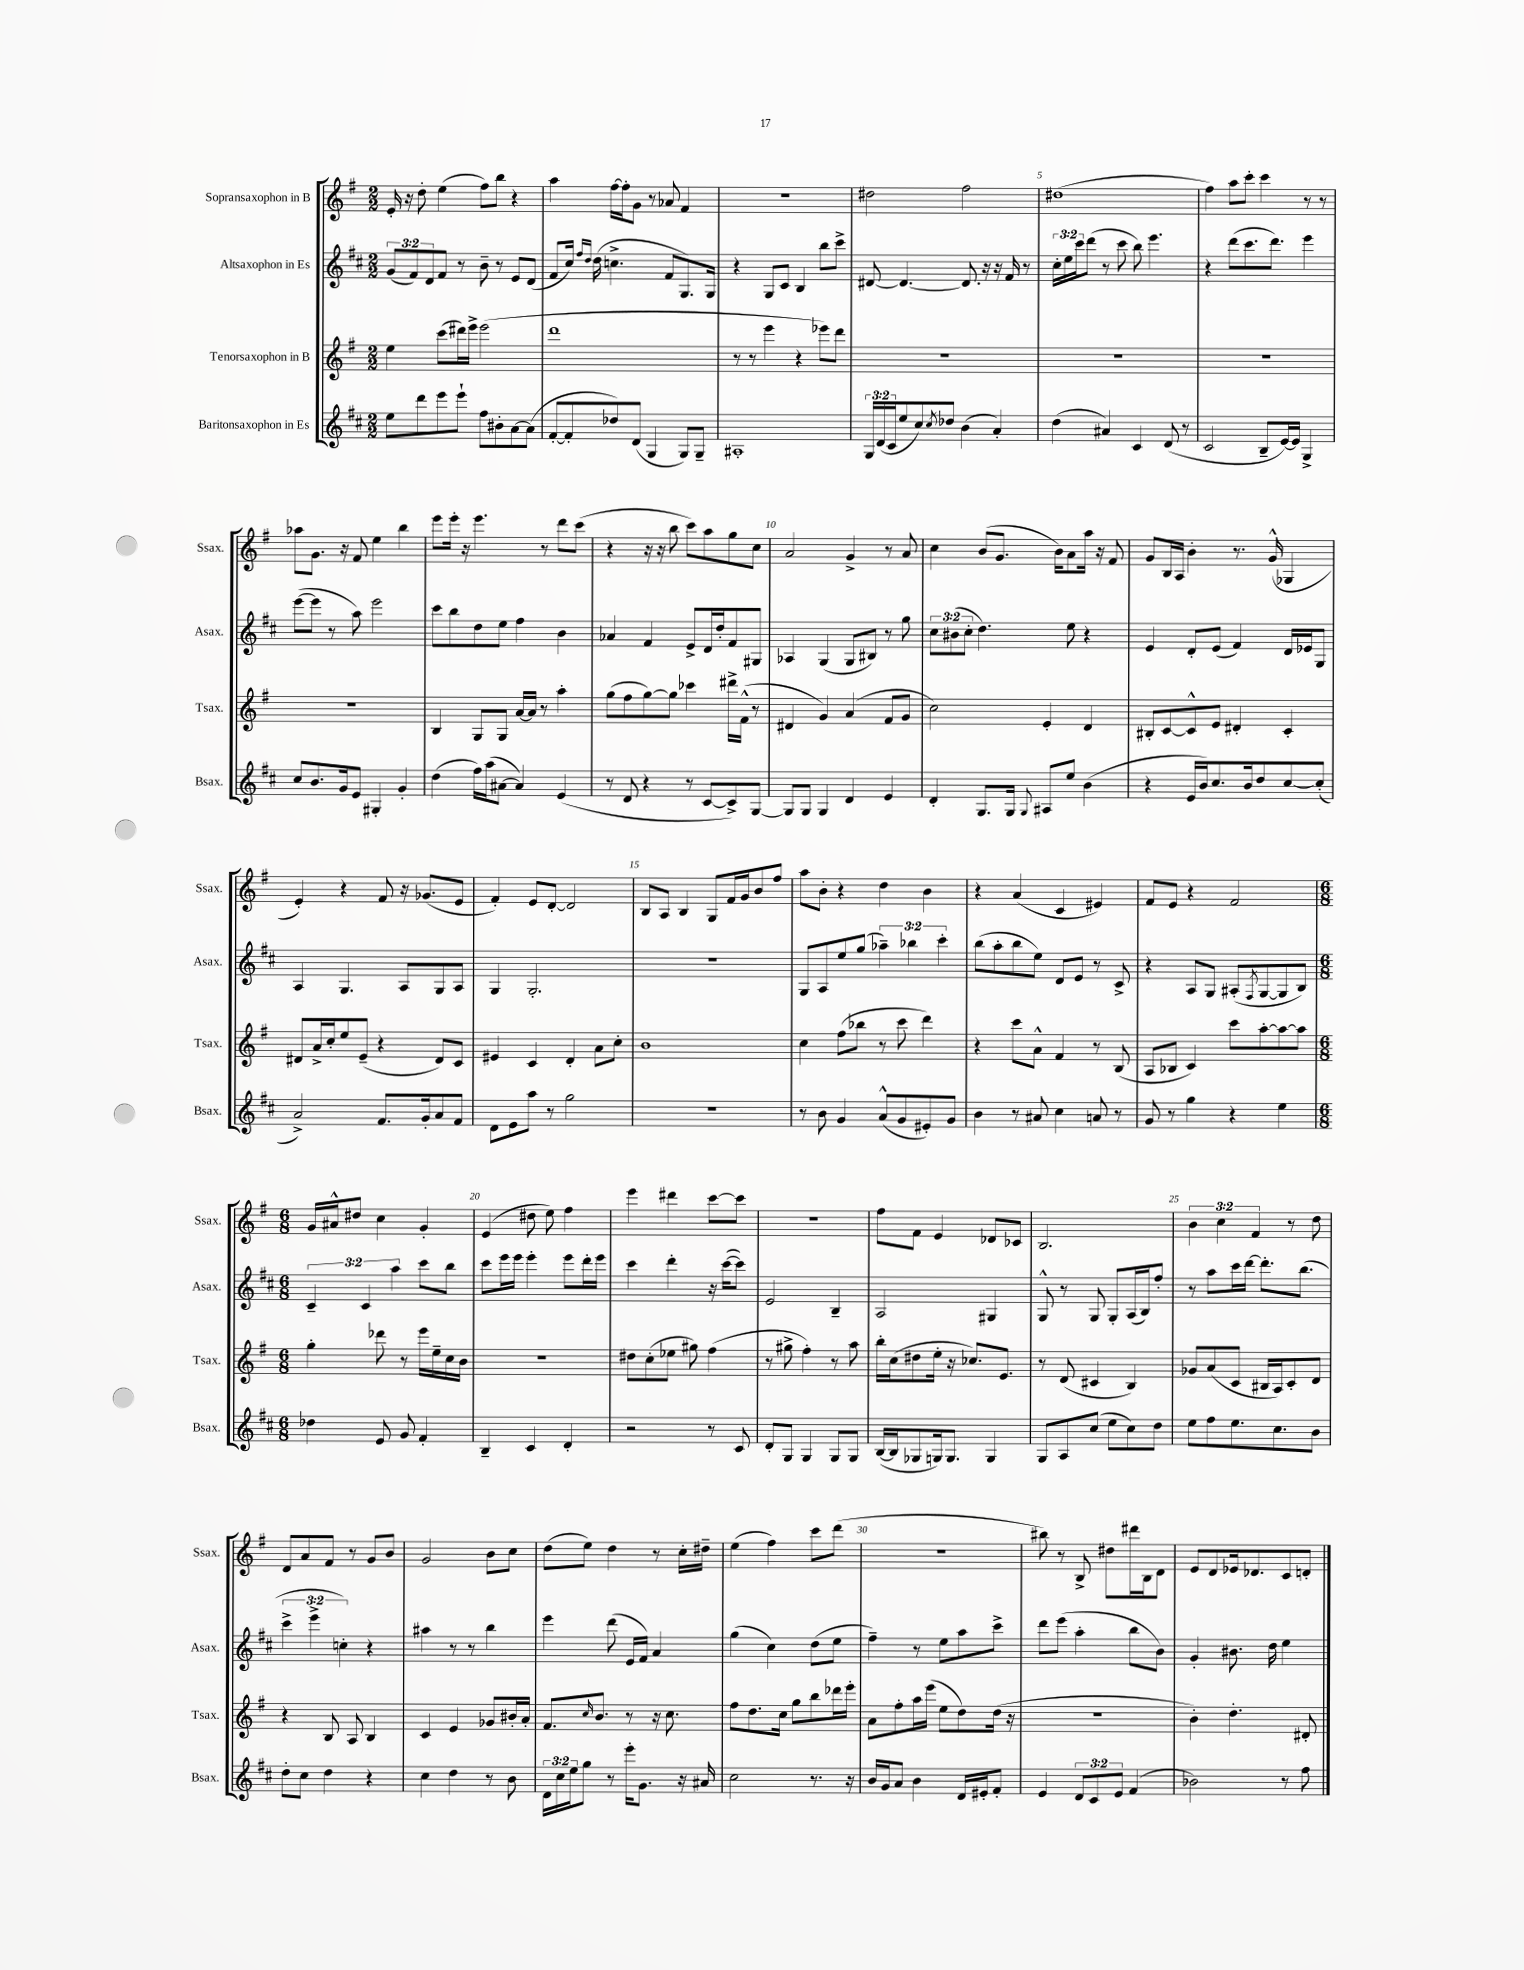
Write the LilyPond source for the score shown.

<<
\new StaffGroup <<
\new Staff = "s0" \with { instrumentName = "Sopransaxophon in B" shortInstrumentName = "Ssax." } {
    \clef treble \key g \major \numericTimeSignature \time 2/2 \override Staff.TupletNumber.text = #tuplet-number::calc-fraction-text
    e'16-. r16 d''8-. e''4( fis''8) b''8 r4 |
    a''4 fis''16~ fis''16-. g'8 r8 aes'8 fis'4 |
    r1 |
    dis''2 fis''2 |
    dis''1( |
    fis''4) a''8 c'''8-. c'''4 r8 r8 |
    aes''8 g'8. r16 fis'8 e''4 b''4 |
    e'''8 e'''16-. r16 e'''4. r8 d'''8 c'''8( |
    r4 r16 r16 b''8 c'''8) a''8 g''8 c''8 |
    a'2 g'4-> r8 a'8 |
    c''4 b'8( g'8. b'16) a'8 a''16 r16 fis'8 |
    g'8 b16 a16 b'4-. r8. g'16-^( ges4 |
    e'4-.) r4 fis'8 r16 ges'8.( e'8 |
    fis'4-.) e'8 d'8~-. d'2 |
    b8 a8 b4 g8 fis'16 g'16 b'8 fis''8 |
    a''8 b'8-. r4 d''4 b'4 |
    r4 a'4( c'4 eis'4) |
    fis'8 e'8 r4 fis'2 |
    \numericTimeSignature \time 6/8 g'16 ais'16-^ dis''8 c''4 g'4-. |
    e'4( dis''8 e''8) fis''4 |
    e'''4 dis'''4 c'''8~ c'''8 |
    R2. |
    fis''8 fis'8 e'4 des'8 ces'8 |
    b2. |
    \tuplet 3/2 { b'4 c''4 fis'4 } r8 d''8 |
    d'8 a'8 fis'8 r8 g'8 b'8 |
    g'2 b'8 c''8 |
    d''8( e''8) d''4 r8 c''16-. dis''16-- |
    e''4( fis''4) c'''8 d'''8( |
    R2. |
    bis''8) r8 b8-> dis''8 dis'''16 b16 d'8 |
    e'8 d'8 ees'16 des'8. c'8 d'8-. \bar "|." |
}
\new Staff = "s1" \with { instrumentName = "Altsaxophon in Es" shortInstrumentName = "Asax." } {
    \clef treble \key d \major \numericTimeSignature \time 2/2 \override Staff.TupletNumber.text = #tuplet-number::calc-fraction-text
    \tuplet 3/2 { g'8( fis'8) d'8 } fis'8 r8 b'8-- r8 e'8 d'8( |
    fis'8 cis''16) \grace { fis''16 d''16 } d''16( c''4.-> fis'8 g8.) g16 |
    r4 g8 cis'8 b4 b''8 cis'''8-> |
    dis'8~ dis'4.~ dis'8. r16 r16 fis'16 r8 |
    \tuplet 3/2 { cis''16-. e''16 cis'''16 } d'''8( r8 cis'''8 b''8) e'''4. |
    r4 d'''8( cis'''8. d'''8.) e'''4 |
    e'''8~( e'''8 r8 a''8) e'''2 |
    cis'''8 b''8 d''8 e''8 fis''4 b'4 |
    aes'4 fis'4 e'8-> d'16 d''16-. fis'8 gis8 |
    aes4 g4( g8 bis8) r8 g''8 |
    \tuplet 3/2 { cis''8 bis'8( cis''8-. } d''4.) e''8 r4 |
    e'4 d'8-. e'8( fis'4) d'16 ees'16 g8 |
    a4 g4. a8 g8 a8 |
    g4 g2.-. |
    r1 |
    g8 a8 e''8 g''8( \tuplet 3/2 { aes''4--) bes''4 cis'''4-. } |
    b''8( a''8-. b''8 e''8) d'8 e'8 r8 cis'8-> |
    r4 a8 g8 ais8-.( \acciaccatura { fis8 } g8~ g8 b8) |
    \numericTimeSignature \time 6/8 \tuplet 3/2 { cis'4-- cis'4 a''4 } cis'''8 b''8 |
    cis'''8 e'''16 e'''16 e'''4-. e'''8 d'''16-. e'''16 |
    cis'''4 d'''4-. r16 cis'''16~( cis'''8) |
    e'2 b4-- |
    a2 gis4 |
    g8-^ r8 g8 g8-. a16( b16) fis''8-. |
    r8 a''8 cis'''16 d'''16~ d'''8.-. b''8.( |
    \tuplet 3/2 { cis'''4-> e'''4-> c''4-.) } r4 |
    ais''4 r8 r8 b''4 |
    e'''4 d'''8( e'16 fis'16) a'4 |
    g''4( cis''4) d''8( e''8 |
    fis''4--) r8 e''8 a''8 cis'''8-> |
    d'''8 e'''8( a''4-. b''8 b'8) |
    g'4-. bis'8. d''16 e''4 \bar "|." |
}
\new Staff = "s2" \with { instrumentName = "Tenorsaxophon in B" shortInstrumentName = "Tsax." } {
    \clef treble \key g \major \numericTimeSignature \time 2/2
    e''4 c'''8( dis'''16) e'''16-> e'''2( |
    d'''1 |
    r8 r8 e'''4 r4 ees'''8) d'''8 |
    R1 |
    R1 |
    R1 |
    R1 |
    b4 g8 g8 a'16~ a'16 r8 a''4-. |
    g''8( fis''8 g''8~) g''8 ces'''4 dis'''16-> fis'16-^( r8 |
    dis'4 g'4) a'4( fis'8 g'8 |
    c''2) e'4-. d'4 |
    bis8-. c'8~ c'8-^ e'8 dis'4-. c'4-. |
    dis'8 a'16-> c''16-. e''8 e'8--( r4 dis'8) c'8 |
    eis'4 c'4 d'4-. a'8 c''8-. |
    b'1 |
    c''4 fis''8( bes''8 r8 c'''8 d'''4) |
    r4 c'''8 a'8-^ fis'4 r8 b8( |
    a8 bes8 c'4) c'''8 a''8~-. a''8~ a''8 |
    \numericTimeSignature \time 6/8 g''4-. des'''8 r8 e'''16 e''16-- c''16 b'16 |
    R2. |
    dis''8 c''8-.( ees''8 gis''8) fis''4( |
    r8 gis''8-> fis''4-.) r8 a''8 |
    b''16-. c''16( dis''8 e''16-. r16 ces''8.) e'8. |
    r8 d'8( cis'4 b4) |
    ges'8 a'8( c'8 bis16 a16) c'8-. d'8 |
    r4 b8 a8 b4 |
    c'4 e'4 ges'8 bis'16-. a'16-. |
    fis'8. \grace { c''16 } b'8. r8 r16 c''8. |
    fis''8 d''8. c''16 g''8 b''8 des'''16 e'''16-. |
    a'8 fis''8-. a''16 e'''16( e''8 d''8) d''16( r16 |
    R2. |
    b'4-.) d''4.-. dis'8-. \bar "|." |
}
\new Staff = "s3" \with { instrumentName = "Baritonsaxophon in Es" shortInstrumentName = "Bsax." } {
    \clef treble \key d \major \numericTimeSignature \time 2/2 \override Staff.TupletNumber.text = #tuplet-number::calc-fraction-text
    e''8 d'''8 e'''8 e'''8-! fis''8 bis'8-. a'8~ a'8( |
    fis'8~-. fis'8-. des''8) d'8( g4 g8) g8-- |
    ais1-. |
    \tuplet 3/2 { g16 d'16( cis'16 } e''8 cis''8) \acciaccatura { cis''8 } des''8 b'4( a'4-.) |
    d''4( ais'4) cis'4 d'8( r8 |
    cis'2 b8-- e'16~) e'16 g4-> |
    cis''8 b'8. g'16 e'8 gis4-. g'4-. |
    d''4( fis''16) a''16( ais'8~ ais'4) e'4( |
    r8 d'8 r4 r8 cis'8~ cis'8->) g8~ |
    g8 g8 g4 d'4 e'4 |
    d'4-. g8. g16 \appoggiatura { g8 } ais8 e''8 b'4( |
    r4 e'16 b'16) cis''8. b'16 d''8 cis''8~ cis''8-.( |
    a'2->) fis'8. g'16-. a'8 fis'8 |
    d'8 e'8 a''8 r8 g''2 |
    R1 |
    r8 b'8 g'4 a'8-^( g'8 eis'8-.) g'8 |
    b'4 r8 ais'8 cis''4 a'8 r8 |
    g'8 r8 g''4 r4 e''4 |
    \numericTimeSignature \time 6/8 des''4 e'8 g'8 fis'4-. |
    b4-- cis'4 d'4-. |
    r2 r8 cis'8 |
    d'8-. g8 g4 g8 g8 |
    b16~( b16 ges8 g16) g8. g4 |
    g8 a8 cis''8( e''8 cis''8) d''8 |
    e''8 fis''8 e''8. cis''8. b'8 |
    d''8-. cis''8 d''4 r4 |
    cis''4 d''4 r8 b'8 |
    \tuplet 3/2 { d'16 cis''16 e''16 } g''8 r8 e'''16-. g'8. r16 ais'16 |
    cis''2 r8. r16 |
    b'16 g'16 a'8 b'4 d'16 eis'16-. fis'8-. |
    e'4 \tuplet 3/2 { d'8 cis'8 e'8 } fis'4( |
    bes'2) r8 fis''8 \bar "|." |
}
>>
>>
\layout { \context { \Score \override BarNumber.break-visibility = ##(#f #t #t) barNumberVisibility = #(every-nth-bar-number-visible 5) } }
